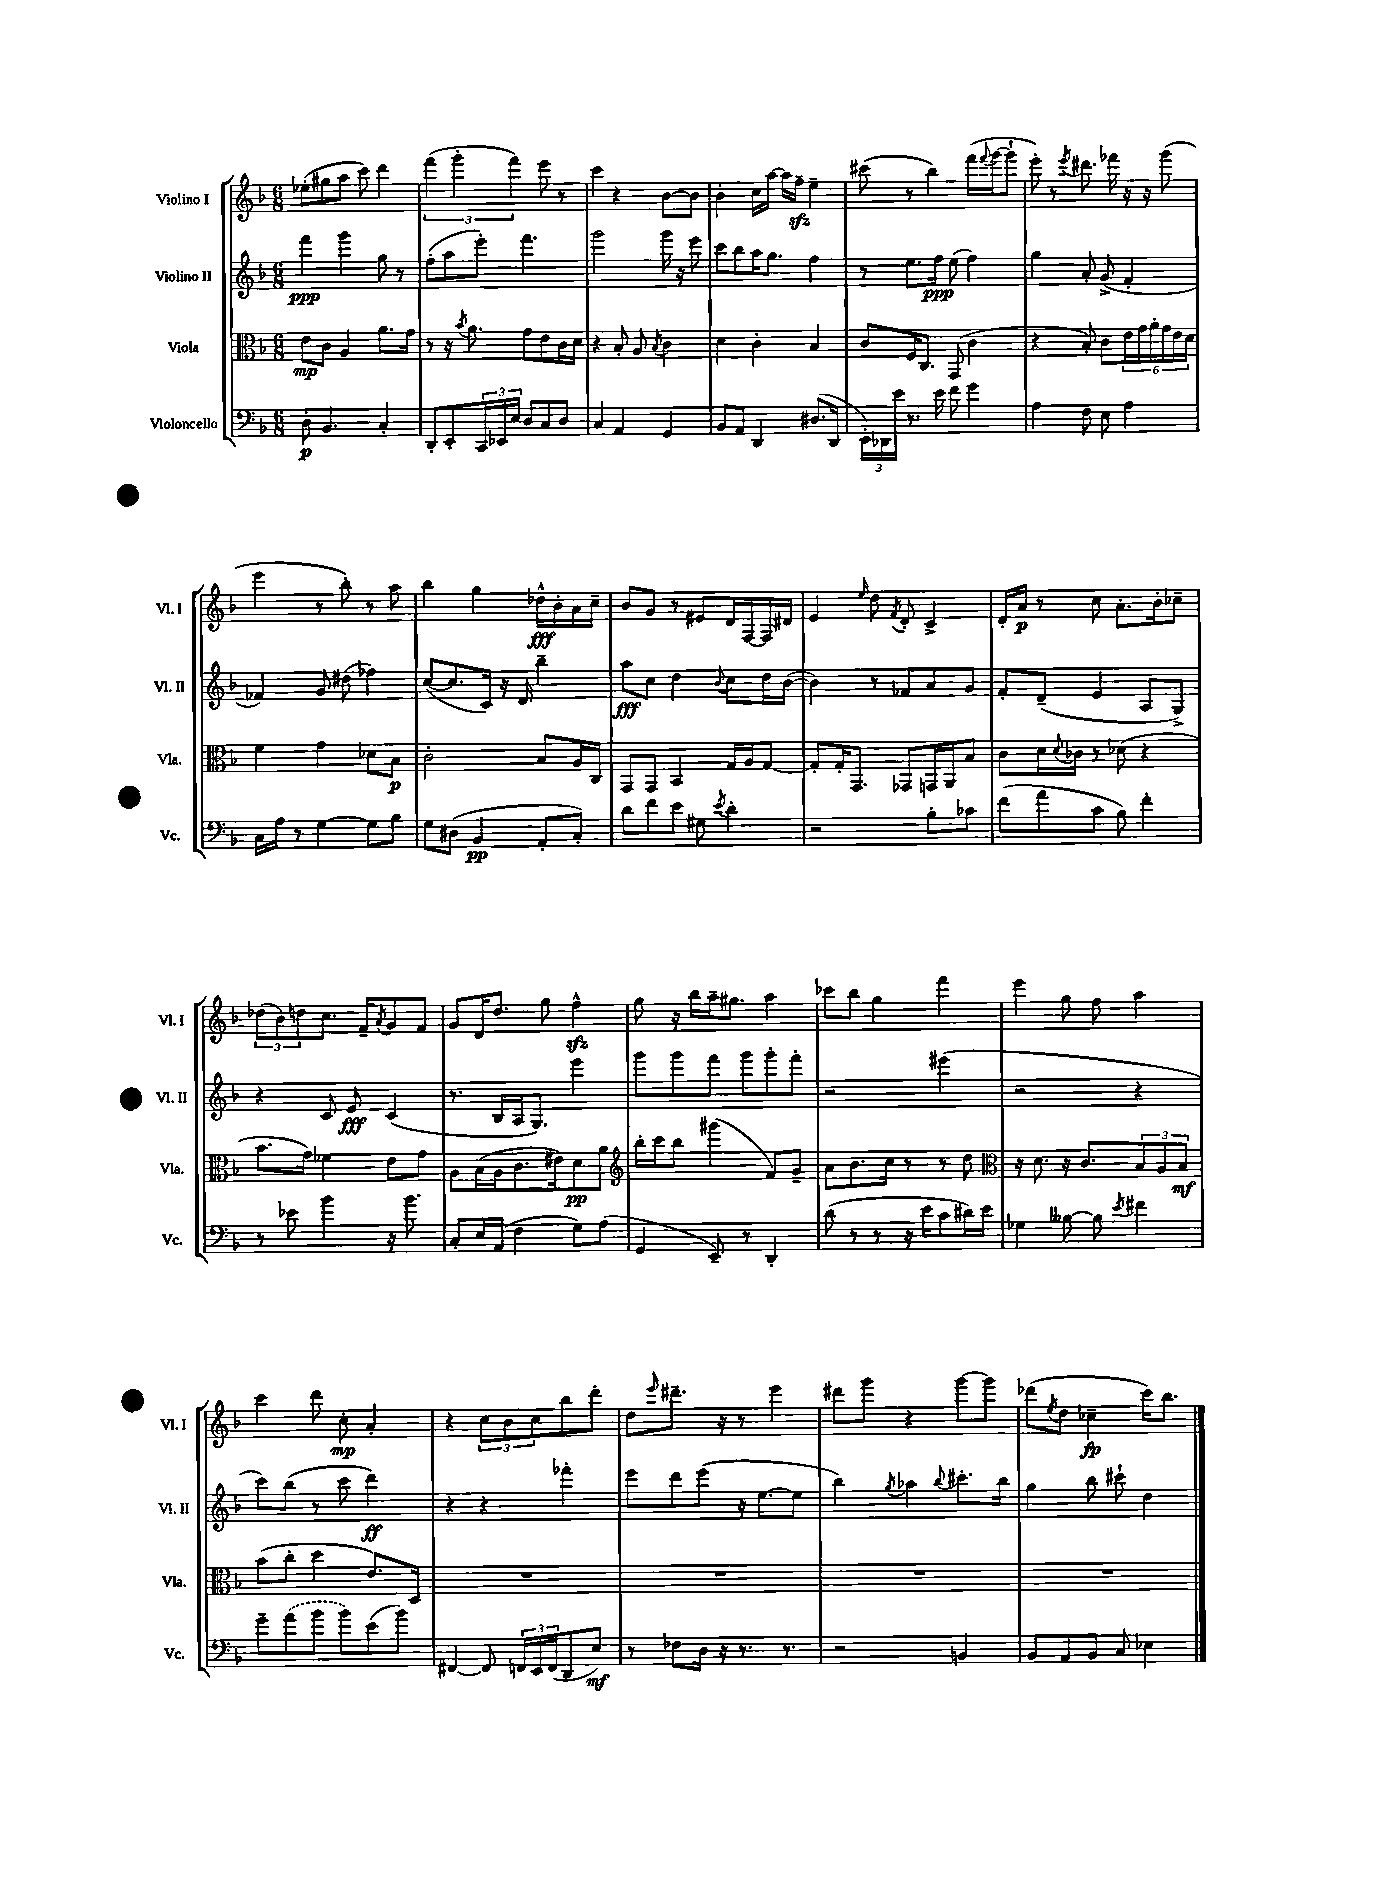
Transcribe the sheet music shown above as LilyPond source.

<<
\new StaffGroup <<
\new Staff = "s0" \with { instrumentName = "Violino I" shortInstrumentName = "Vl. I" } {
    \clef treble \key f \major \numericTimeSignature \time 6/8
    ees''8-.( gis''8 a''8 c'''8) d'''4 |
    \tuplet 3/2 { f'''4( g'''4-. f'''4) } e'''8 r8 |
    c'''4 r4 bes'8~ bes'8 |
    bes'4-. c''16 a''16~ a''16 f''16--\sfz e''4-- |
    cis'''8( r8 bes''4) f'''16( \appoggiatura { f'''8 } g'''16~ g'''8-! |
    e'''8-.) r8 \acciaccatura { e'''8 } dis'''8. fes'''16 r16 r16 g'''8( |
    e'''4 r8 bes''8-.) r8 a''8 |
    bes''4 g''4 des''16-^\fff bes'16-. a'16 c''16-- |
    bes'8 g'8 r8 eis'8 d'16 f16~ f16 dis'16 |
    e'4 \grace { e''16 } d''8 \acciaccatura { f'8 } d'8-. c'4-> |
    d'16-. a'16\p r8 c''8 a'8.-. bes'16-. ces''8-- |
    \tuplet 3/2 { des''8( bes'8) d''8 } c''8. f'16-- \acciaccatura { a'8 } g'8 f'8 |
    g'8 d'16 d''8. g''8 f''4-^\sfz |
    g''8 r16 bes''16 a''16-- gis''8. a''4 |
    ces'''8 bes''8 g''4 f'''4 |
    e'''4 g''8 f''8 a''4 |
    c'''4 d'''8 c''8-.\mp a'4-. |
    r4 \tuplet 3/2 { c''8 bes'8 c''8 } bes''8 d'''8-. |
    d''8 \grace { e'''16 } dis'''8.-- r16 r8 e'''4 |
    dis'''8 g'''8 r4 g'''8~ g'''8 |
    des'''8( \acciaccatura { e''8 } d''8 ces''4--\fp c'''16) bes''8. \bar "|." |
}
\new Staff = "s1" \with { instrumentName = "Violino II" shortInstrumentName = "Vl. II" } {
    \clef treble \key f \major \numericTimeSignature \time 6/8
    f'''4\ppp g'''4 g''8 r8 |
    f''8-.( a''8 e'''8-.) f'''4. |
    g'''2 g'''16 r16 e'''8 |
    c'''8 bes''8 a''16 g''8. f''4 |
    r8 e''8. f''16\ppp e''8( f''4) |
    g''4 a'8-. g'8->( f'4-. |
    fes'4) g'8 dis''8( fes''4) |
    c''8~( c''8. c'16) r16 d'16 bes''4-- |
    a''8\fff c''8 d''4 \appoggiatura { bes'8 } c''8 d''16 bes'16~( |
    bes'4) r8 fes'8 a'8 g'8 |
    f'8-. d'8--( e'4 a8 g8->) |
    r4 c'8 e'8\fff c'4( |
    r8. bes16 a16 g8.) e'''4 |
    g'''8 g'''8 f'''8 g'''8 g'''8-. f'''8-. |
    r2 eis'''4( |
    r2 r4 |
    c'''8) bes''8( r8 c'''8 d'''4\ff) |
    r4 r4 fes'''4-. |
    e'''8 d'''8 e'''8( r16 e''8.~ e''8 |
    bes''4) \acciaccatura { g''8 } aes''4 \appoggiatura { bes''8 } cis'''8.-. bes''16 |
    g''4 bes''8 cis'''8-! d''4 \bar "|." |
}
\new Staff = "s2" \with { instrumentName = "Viola" shortInstrumentName = "Vla." } {
    \clef alto \key f \major \numericTimeSignature \time 6/8
    e'8\mp c'8 a4 a'8. g'16 |
    r8 r16 \acciaccatura { bes'8 } a'8. g'8 e'8 c'16 d'16 |
    r4 bes8-. a8 \acciaccatura { bes8 } c'4 |
    d'4 c'4-. bes4 |
    c'8 f16 c8. g,8( c'4 |
    r4 bes8-.) c'8 \tuplet 6/4 { e'16 g'16 a'16-. g'16 e'16 d'16 } |
    f'4 g'4 des'8 bes8\p |
    c'2-. bes8 a16 c16 |
    g,8 g,8 bes,4 g16 a16 g8~ |
    g8-. g16-. g,8. ges,8 g,16 a,16 bes8 |
    c'8 d'16 \appoggiatura { d'8 } ces'16 r8 des'8( r4 |
    bes'8. g'16) fes'4 e'8 g'8 |
    a8 bes16( a16 c'8. eis'16) d'8\pp a'8 |
    \clef treble bes''16-. c'''16 bes''8 gis'''4( f'8) g'8-- |
    a'8 bes'8. c''16 r8 r8 d''8 |
    \clef alto r16 d'8. r16 c'8. \tuplet 3/2 { bes8 a8 bes8\mf } |
    bes'8( c''8-. d''4 e'8.) d16 |
    R2. |
    R2. |
    R2. |
    R2. \bar "|." |
}
\new Staff = "s3" \with { instrumentName = "Violoncello" shortInstrumentName = "Vc." } {
    \clef bass \key f \major \numericTimeSignature \time 6/8
    d8-.\p bes,4. c4-. |
    d,8-. e,8-. \tuplet 3/2 { c,16 ees,16 e16 } d8 c8 d8 |
    c4 a,4 g,4 |
    bes,8 a,8 d,4 dis8.( d,16 |
    \tuplet 3/2 { e,16-.) des,16 e'16 } r8. e'16 f'8 g'4 |
    a4 f8 e8 a4 |
    c16 a16 r8 g4~ g8 bes8 |
    g8 dis8( bes,4\pp a,8-. c8-.) |
    d'8 f'8 e'8 gis8 \acciaccatura { e'8 } d'4-. |
    r2 bes8-. ces'8 |
    f'8( a'8 c'8 bes8) f'4-. |
    r8 ees'8 bes'4 r16 bes'8. |
    c8-. e16 a,16( f4 g8) a8( |
    g,4 e,8--) r8 d,4-. |
    d'8( r8 r8 r16 e'16 c'8 dis'16) e'16 |
    ges4 beses8~ beses8 \acciaccatura { e'8 } fis'4 |
    g'8-- \once \slurDashed a'8( bes'8 bes'8) e'8( bes'8) |
    fis,4~ fis,8 \tuplet 3/2 { f,16 e,16 f,16( } d,8 e8\mf) |
    r8 fes8 d16 r16 r8. r8. |
    r2 b,4 |
    bes,8 a,8 bes,8 c8 ees4 \bar "|." |
}
>>
>>
\layout { \context { \Score \remove "Bar_number_engraver" } }
